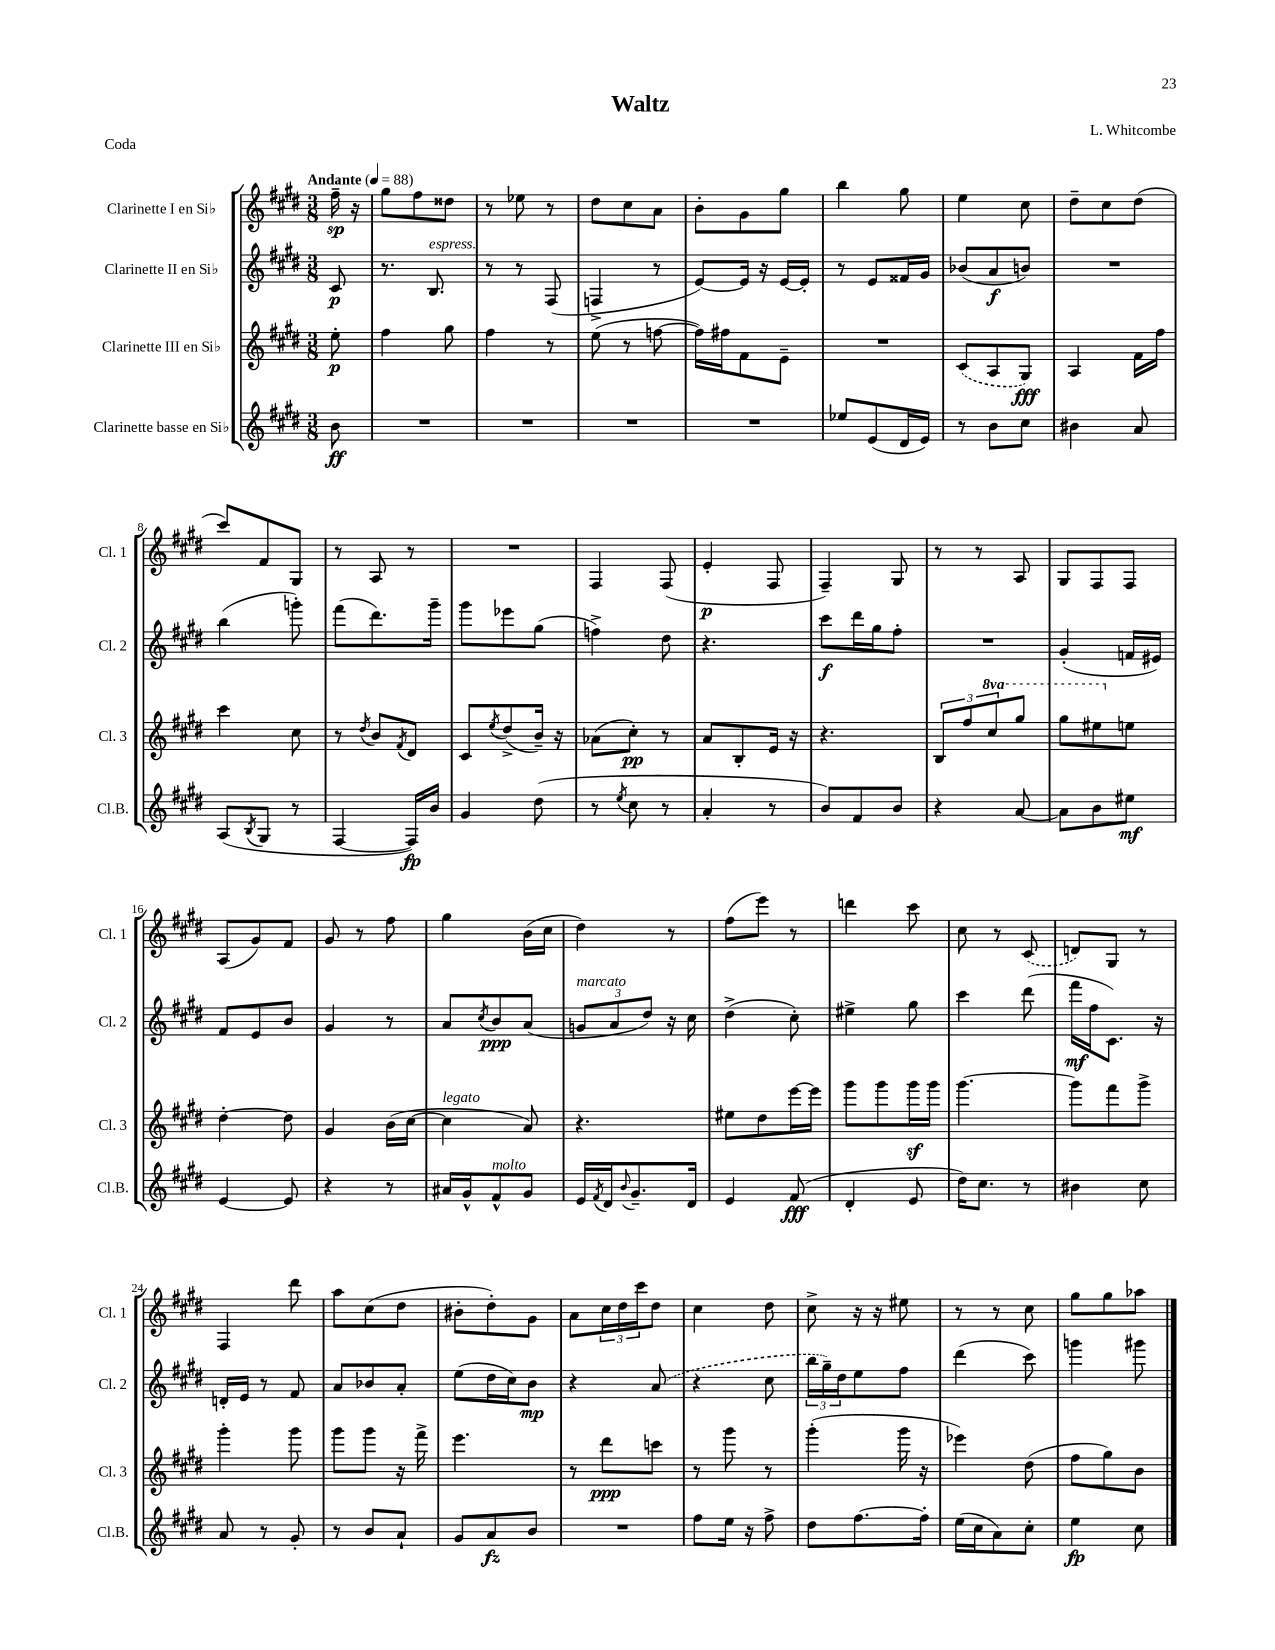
\header { title = "Waltz" composer = "L. Whitcombe" piece = "Coda" }
<<
\new StaffGroup <<
\new Staff = "s0" \with { instrumentName = "Clarinette I en Sib" shortInstrumentName = "Cl. 1" } {
    \clef treble \key e \major \numericTimeSignature \time 3/8 \partial 8 \tempo "Andante" 4 = 88
    fis''16--\sp r16 |
    gis''8 fis''8 disis''8 |
    r8 ees''8 r8 |
    dis''8 cis''8 a'8 |
    b'8-. gis'8 gis''8 |
    b''4 gis''8 |
    e''4 cis''8 |
    dis''8-- cis''8 dis''8( |
    cis'''8) fis'8 gis8 |
    r8 a8 r8 |
    R4. |
    fis4 fis8( |
    e'4-.\p fis8 |
    fis4--) gis8 |
    r8 r8 a8 |
    gis8 fis8 fis8 |
    a8( gis'8) fis'8 |
    gis'8 r8 fis''8 |
    gis''4 b'16( cis''16 |
    dis''4) r8 |
    fis''8( e'''8) r8 |
    d'''4 cis'''8 |
    cis''8 r8 \once \slurDashed cis'8( |
    d'8) gis8 r8 |
    fis4 dis'''8 |
    a''8 cis''8( dis''8 |
    bis'8-. dis''8-.) gis'8 |
    a'8 \tuplet 3/2 { cis''16 dis''16 cis'''16 } dis''8 |
    cis''4 dis''8 |
    cis''8-> r16 r16 eis''8 |
    r8 r8 cis''8 |
    gis''8 gis''8 aes''8 \bar "|." |
}
\new Staff = "s1" \with { instrumentName = "Clarinette II en Sib" shortInstrumentName = "Cl. 2" } {
    \clef treble \key e \major \numericTimeSignature \time 3/8 \partial 8
    cis'8\p |
    r8. b8.^\markup { \italic "espress." } |
    r8 r8 fis8( |
    f4-> r8 |
    e'8~) e'16 r16 e'16~ e'16-. |
    r8 e'8 fisis'16 gis'16 |
    bes'8( a'8\f b'8) |
    R4. |
    b''4( g'''8-.) |
    fis'''8( dis'''8.) gis'''16-- |
    gis'''8 ees'''8 gis''8( |
    f''4->) dis''8 |
    r4. |
    cis'''8\f dis'''16 gis''16 fis''8-. |
    R4. |
    gis'4-.( f'16 eis'16) |
    fis'8 e'8 b'8 |
    gis'4 r8 |
    a'8 \acciaccatura { cis''8 } b'8\ppp a'8( |
    \tuplet 3/2 { g'8^\markup { \italic "marcato" } a'8 dis''8) } r16 cis''16 |
    dis''4->( cis''8-.) |
    eis''4-> gis''8 |
    cis'''4 dis'''8( |
    fis'''16\mf fis''16 cis'8.) r16 |
    d'16-. e'16 r8 fis'8 |
    a'8 bes'8 a'8-. |
    e''8( dis''16 cis''16) b'8\mp |
    r4 \once \slurDashed a'8( |
    r4 cis''8 |
    \tuplet 3/2 { b''16 gis''16--) dis''16 } e''8 fis''8 |
    dis'''4( cis'''8) |
    g'''4 gis'''8 \bar "|." |
}
\new Staff = "s2" \with { instrumentName = "Clarinette III en Sib" shortInstrumentName = "Cl. 3" } {
    \clef treble \key e \major \numericTimeSignature \time 3/8 \set Staff.ottavationMarkups = #ottavation-simple-ordinals \partial 8
    e''8-.\p |
    fis''4 gis''8 |
    fis''4 r8 |
    e''8( r8 f''8~ |
    f''16) fis''16 fis'8 e'8-- |
    R4. |
    \once \slurDashed cis'8( a8 gis8\fff) |
    a4 fis'16 fis''16 |
    cis'''4 cis''8 |
    r8 \acciaccatura { dis''8 } b'8 \acciaccatura { fis'8 } dis'8 |
    cis'8 \acciaccatura { e''8 } dis''8->( b'16--) r16 |
    aes'8( cis''8-.\pp) r8 |
    a'8 b8-. e'16 r16 |
    r4. |
    \tuplet 3/2 { b8 fis''8 \ottava #1 cis'''8 } gis'''8 |
    gis'''8 eis'''8 \ottava #0 e''!8 |
    dis''4~-. dis''8 |
    gis'4 b'16( cis''16~ |
    cis''4^\markup { \italic "legato" } a'8) |
    r4. |
    eis''8 dis''8 e'''16~ e'''16 |
    gis'''8 gis'''8 gis'''16\sf gis'''16 |
    gis'''4.~ |
    gis'''8 fis'''8 gis'''8-> |
    gis'''4-. gis'''8 |
    gis'''8 gis'''8 r16 fis'''16-> |
    e'''4. |
    r8 dis'''8\ppp c'''8 |
    r8 gis'''8 r8 |
    gis'''4-.( gis'''16 r16 |
    ees'''4) dis''8( |
    fis''8 gis''8) b'8 \bar "|." |
}
\new Staff = "s3" \with { instrumentName = "Clarinette basse en Sib" shortInstrumentName = "Cl.B." } {
    \clef treble \key e \major \numericTimeSignature \time 3/8 \partial 8
    b'8\ff |
    R4. |
    R4. |
    R4. |
    R4. |
    ees''8 e'8( dis'16 e'16) |
    r8 b'8 cis''8 |
    bis'4 a'8 |
    a8( \acciaccatura { b8 } gis8 r8 |
    fis4~ fis16\fp) b'16 |
    gis'4 dis''8( |
    r8 \acciaccatura { e''8 } cis''8 r8 |
    a'4-. r8 |
    b'8) fis'8 b'8 |
    r4 a'8~ |
    a'8 b'8 eis''8\mf |
    e'4~ e'8 |
    r4 r8 |
    ais'16 gis'16-^ fis'8-^^\markup { \italic "molto" } gis'8 |
    e'16 \acciaccatura { fis'8 } dis'16 \appoggiatura { b'8 } gis'8.-- dis'16 |
    e'4 fis'8\fff( |
    dis'4-. e'8 |
    dis''16) cis''8. r8 |
    bis'4 cis''8 |
    a'8 r8 gis'8-. |
    r8 b'8 a'8-! |
    gis'8 a'8\fz b'8 |
    R4. |
    fis''8 e''16 r16 fis''8-> |
    dis''8 fis''8.~ fis''16-. |
    e''16( cis''16 a'8) cis''8-. |
    e''4\fp cis''8 \bar "|." |
}
>>
>>
